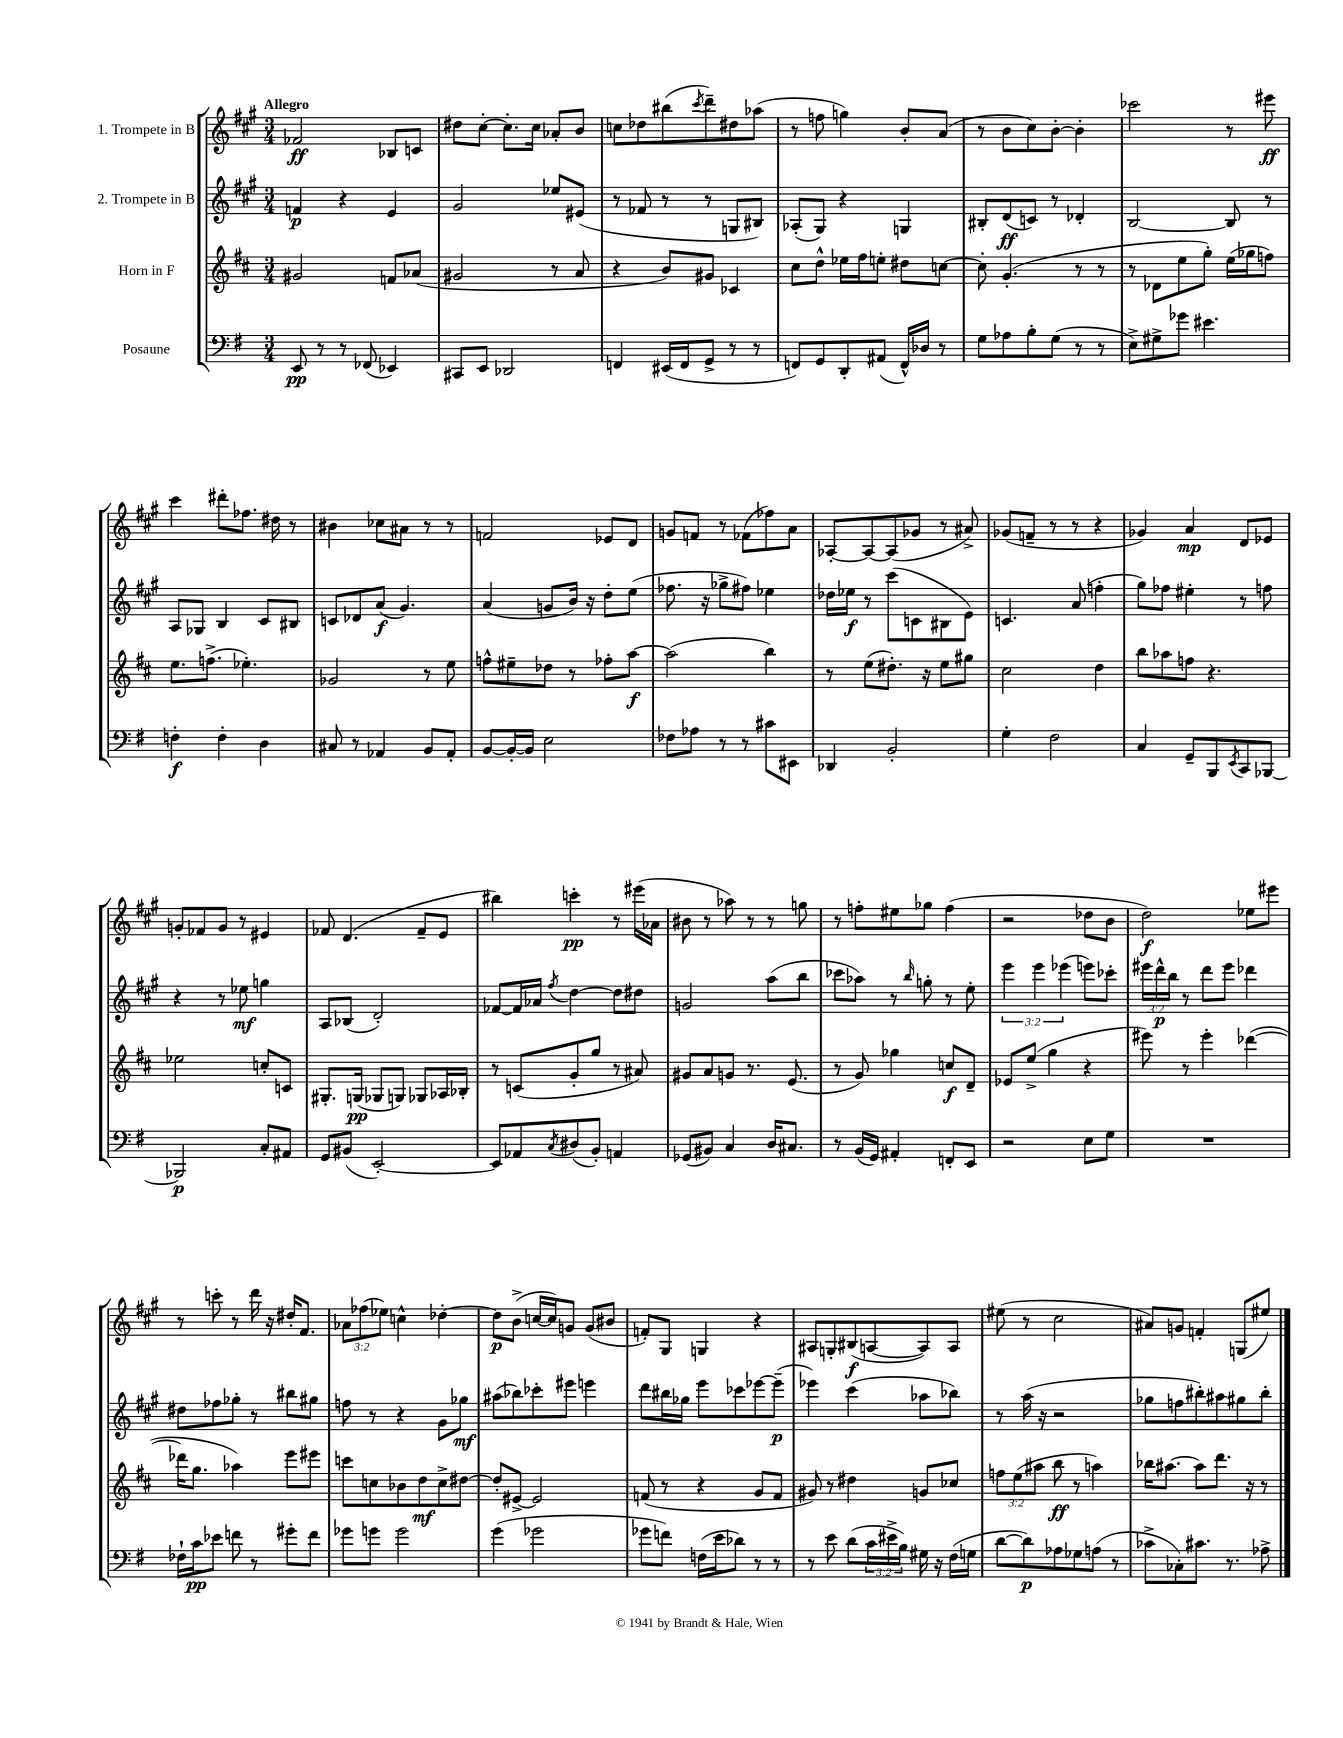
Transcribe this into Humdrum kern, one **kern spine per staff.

**kern	**dynam	**kern	**dynam	**kern	**dynam	**kern	**dynam
*part4	*part4	*part3	*part3	*part2	*part2	*part1	*part1
*staff4	*staff4	*staff3	*staff3	*staff2	*staff2	*staff1	*staff1
*I"Posaune	*	*I"Horn in F	*	*I"2. Trompete in B	*	*I"1. Trompete in B	*
*clefF4	*	*clefG2	*	*clefG2	*	*clefG2	*
*k[f#]	*	*k[f#c#]	*	*k[f#c#g#]	*	*k[f#c#g#]	*
*M3/4	*	*M3/4	*	*M3/4	*	*M3/4	*
=1	=1	=1	=1	=1	=1	=1	=1
!	!	!	!	!	!	!LO:TX:a:B:t=Allegro	!
8EE/	pp	2g#X/	.	4fn/	p	2f-X/	ff
8r	.	.	.	.	.	.	.
8r	.	.	.	4r	.	.	.
(8FF-X/	.	.	.	.	.	.	.
4EE-X/)	.	8fn/L	.	4e/	.	8B-X/L	.
.	.	(8a-X/J	.	.	.	8cn/J	.
=2	=2	=2	=2	=2	=2	=2	=2
8CC#X/L	.	2g#X/	.	2g#/	.	8dd#X\L	.
8EE/J	.	.	.	.	.	[8cc#'\J	.
2DD-X/	.	.	.	.	.	8.cc#'\L]	.
.	.	.	.	.	.	16cc#\Jk	.
.	.	8r	.	8ee-X/L	.	8a-X'/L	.
.	.	8a/	.	(8e#X/J	.	8b/J	.
=3	=3	=3	=3	=3	=3	=3	=3
4FFn/	.	4r	.	8r	.	8ccn\L	.
.	.	.	.	8f-X/	.	8dd-X\	.
(16EE#X/LL	.	8b/L)	.	8r	.	(8bb#X\	.
16FF/J	.	.	.	.	.	.	.
.	.	.	.	.	.	8qccc#/	.
8GG^/J	.	8g#X/J	.	8r	.	8ddd~\)	.
8r	.	4c-X/	.	8Gn/L	.	8dd#X\	.
8r	.	.	.	8B#X/J)	.	(8aa-X\J	.
=4	=4	=4	=4	=4	=4	=4	=4
8FFn/L)	.	8cc#\L	.	(8A-X'/L	.	8r	.
8GG/	.	8dd^^\J	.	8G#/J)	.	8ffn\	.
8DD'/	.	16ee-X\LL	.	4r	.	4ggn\)	.
.	.	16ff#\J	.	.	.	.	.
(8AA#X/J	.	8een'\J	.	.	.	.	.
16FF^^/LL)	.	8dd#X\L	.	4Gn/	.	8b'/L	.
16D-X/JJ	.	.	.	.	.	.	.
8r	.	[8ccn\J	.	.	.	(8a/J	.
=5	=5	=5	=5	=5	=5	=5	=5
8G\L	.	8cc'\]	.	8B#X'/L	.	8r	.
8A-X\	.	(4.g'/	.	(8d/	ff	8b\L	.
8B'\	.	.	.	8cn/J)	.	8cc#\)	.
(8G\J	.	.	.	8r	.	[8b'\J	.
8r	.	8r	.	4d-X'/	.	4b'\]	.
8r	.	8r	.	.	.	.	.
=6	=6	=6	=6	=6	=6	=6	=6
8E^\L)	.	8r	.	[2B/	.	2ccc-X\	.
8G#X^\	.	8d-X\L	.	.	.	.	.
8g-X\J	.	8ee\	.	.	.	.	.
4.e#X\	.	8gg'\J)	.	.	.	.	.
.	.	(16ee\LL	.	8B/]	.	8r	.
.	.	16gg-X\J	.	.	.	.	.
.	.	8ffn\J)	.	8r	.	8eee#X\	ff
!!LO:LB:g=z
=7	=7	=7	=7	=7	=7	=7	=7
4Fn'\	f	8.ee\L	.	8A/L	.	4ccc#\	.
.	.	.	.	8G-X/J	.	.	.
.	.	(8.ffn^\J	.	.	.	.	.
4F'\	.	.	.	4B/	.	8ddd#X'\L	.
.	.	4.ee-X'\)	.	.	.	8.ff-X\J	.
4D\	.	.	.	8c#/L	.	.	.
.	.	.	.	.	.	16dd#X\	.
.	.	.	.	8B#X/J	.	8r	.
=8	=8	=8	=8	=8	=8	=8	=8
8C#X/	.	2g-X/	.	8cn/L	.	4b#X\	.
8r	.	.	.	8d-X/	.	.	.
4AA-X/	.	.	.	(8a/J	f	8cc-X\L	.
.	.	.	.	4.g#/)	.	8a#X\J	.
8BB/L	.	8r	.	.	.	8r	.
8AA-'/J	.	8ee\	.	.	.	8r	.
=9	=9	=9	=9	=9	=9	=9	=9
[8BB/L	.	8ffn^^\L	.	(4a/	.	2fn/	.
16BB'/L_	.	8ee#X~\	.	.	.	.	.
16BB/JJ]	.	.	.	.	.	.	.
2E\	.	8dd-X\J	.	8gn/L	.	.	.
.	.	8r	.	16b/Jk)	.	.	.
.	.	.	.	16r	.	.	.
.	.	8ff-X'\L	.	8dd'\L	.	8e-X/L	.
.	.	[8aa\J	f	(8ee\J	.	8d/J	.
=10	=10	=10	=10	=10	=10	=10	=10
8F-X\L	.	(2aa\]	.	8.ff-X\	.	8gn/L	.
8A-X\J	.	.	.	.	.	8fn/J	.
.	.	.	.	16r	.	.	.
8r	.	.	.	8gg-X^\L	.	8r	.
8r	.	.	.	8ff#X\J)	.	(8f-X\L	.
8c#X\L	.	4bb\)	.	4ee-X\	.	8ff-X\)	.
8EE#X\J	.	.	.	.	.	8a\J	.
=11	=11	=11	=11	=11	=11	=11	=11
4DD-X/	.	8r	.	16dd-X\LL	.	[8A-X'/L	.
.	.	.	.	16ee-X\JJ	f	.	.
.	.	(8ee\L	.	8r	.	8A-/_	.
2BB'/	.	8.dd#X'\J)	.	(8ccc#\L	.	(8A-/]	.
.	.	.	.	8cn\	.	8g-X/J	.
.	.	16r	.	.	.	.	.
.	.	8ee\L	.	8B#X\	.	8r	.
.	.	8gg#X\J	.	8e\J)	.	8a#X^/)	.
=12	=12	=12	=12	=12	=12	=12	=12
4G'\	.	2cc#\	.	4.cn/	.	(8g-X/L	.
.	.	.	.	.	.	8fn~/J	.
2F#\	.	.	.	.	.	8r	.
.	.	.	.	(8a/	.	8r	.
.	.	4dd\	.	4ffn'\	.	4r	.
=13	=13	=13	=13	=13	=13	=13	=13
4C/	.	8bb\L	.	8gg#\L)	.	4g-X/)	.
.	.	8aa-X\	.	8ff-X\J	.	.	.
8GG~/L	.	8ffn\J	.	4ee#X'\	.	4a/	mp
8BBB/	.	4.r	.	.	.	.	.
8qEE/	.	.	.	.	.	.	.
8CC/	.	.	.	8r	.	8d/L	.
[8BBB-X/J	.	.	.	8ffn\	.	8e-X/J	.
!!LO:LB:g=z
=14	=14	=14	=14	=14	=14	=14	=14
2BBB-X/]	p	2ee-X\	.	4r	.	8gn'/L	.
.	.	.	.	.	.	8f-X/	.
.	.	.	.	8r	.	8g/J	.
.	.	.	.	8ee-X\	mf	8r	.
8C'/L	.	8ccn'/L	.	4ggn\	.	4e#X/	.
8AA#X/J	.	8cn/J	.	.	.	.	.
=15	=15	=15	=15	=15	=15	=15	=15
8GG/L	.	8.G#X'/L	.	8A/L	.	8f-X/	.
(8BB#X/J	.	.	.	(8B-X/J	.	(4.d/	.
.	.	(16Gn/Jk	pp	.	.	.	.
[2EE'/)	.	8G-X/L	.	2d'/)	.	.	.
.	.	8Gn/J)	.	.	.	.	.
.	.	8G-X/L	.	.	.	8f-~/L	.
.	.	16A-X/L	.	.	.	8e/J	.
.	.	16B-X'/JJ	.	.	.	.	.
=16	=16	=16	=16	=16	=16	=16	=16
8EE/L]	.	8r	.	[8f-X/L	.	4bb#X\)	.
8AA-X/	.	(8cn/L	.	16f-/L]	.	.	.
.	.	.	.	16a-X/JJ	.	.	.
8qC/	.	.	.	8qff#/	.	.	.
(8D#X/	.	8g'/	.	[4dd\	.	4cccn'\	pp
8BB'/J)	.	8gg/J	.	.	.	.	.
4AAn/	.	8r	.	8dd\L]	.	8r	.
.	.	8a#X/)	.	8dd#X\J	.	(16eee#X\LL	.
.	.	.	.	.	.	16a-X\JJ	.
=17	=17	=17	=17	=17	=17	=17	=17
(8GG-X/L	.	8g#X/L	.	2gn/	.	8b#X\	.
8BB#X/J)	.	8a/	.	.	.	8r	.
4C/	.	8gn/J	.	.	.	8aa-X\)	.
.	.	8.r	.	.	.	8r	.
16D/KL	.	.	.	(8aa\L	.	8r	.
8.C#X/J	.	(8.e/	.	.	.	.	.
.	.	.	.	8bb\J	.	8ggn\	.
=18	=18	=18	=18	=18	=18	=18	=18
8r	.	8r	.	8ccc-X\L	.	8r	.
(16BB/LL	.	8g/)	.	8aa-X\J)	.	8ffn'\L	.
16GG/JJ)	.	.	.	.	.	.	.
4AA#X'/	.	4gg-X\	.	8r	.	8ee#X\	.
.	.	.	.	16qqbb/	.	.	.
.	.	.	.	8ggn'\	.	8gg-X\J	.
8FFn'/L	.	8ccn/L	f	8r	.	(4ff\	.
8EE/J	.	8d~/J	.	8ee'\	.	.	.
=19	=19	=19	=19	=19	=19	=19	=19
2r	.	8e-X/L	.	6eee\	.	2r	.
.	.	(8ee^/J	.	.	.	.	.
.	.	.	.	6eee\	.	.	.
.	.	4gg\	.	.	.	.	.
.	.	.	.	(6eee-X\	.	.	.
8E\L	.	4r	.	8eeen\L)	.	8dd-X\L	.
8G\J	.	.	.	8ccc-X'\J	.	8b\J	.
=20	=20	=20	=20	=20	=20	=20	=20
2.r	.	8eee#X\)	.	24eee#X\LL	.	2dd\)	f
.	.	.	.	24ddd^^\	p	.	.
.	.	.	.	24bb\JJ	.	.	.
.	.	8r	.	8r	.	.	.
.	.	4eee#'\	.	8ddd\L	.	.	.
.	.	.	.	8eee#\J	.	.	.
.	.	([4ddd-X\	.	4ddd-X\	.	8ee-X\L	.
.	.	.	.	.	.	8eee#X\J	.
!!LO:LB:g=z
=21	=21	=21	=21	=21	=21	=21	=21
16F-X`\LL	.	16ddd-X\KL]	.	8dd#X\L	.	8r	.
16c\J	pp	8.gg\J	.	.	.	.	.
8e-X\J	.	.	.	8ff-X\	.	8cccn'\	.
8fn\	.	4aa-X\)	.	8gg-X'\J	.	8r	.
8r	.	.	.	8r	.	16ddd\	.
.	.	.	.	.	.	16r	.
8g#X'\L	.	8eee\L	.	8bb#X\L	.	16dd#X'/KL	.
.	.	.	.	.	.	8.f#/J	.
8f\J	.	8eee#X\J	.	8gg#X\J	.	.	.
=22	=22	=22	=22	=22	=22	=22	=22
8g-X\L	.	8cccn\L	.	8ffn\	.	12a-X\L	.
.	.	.	.	.	.	(12ff-X\	.
8gn\J	.	8ccn\	.	8r	.	.	.
.	.	.	.	.	.	12ee-X\J)	.
2g\	.	8b-X\	.	4r	.	4ccn^^\	.
.	.	8dd\	mf	.	.	.	.
.	.	8cc^\	.	8g#\L	.	[4dd-X'\	.
.	.	[8dd#X\J	.	8gg-X\J	mf	.	.
=23	=23	=23	=23	=23	=23	=23	=23
(4g\	.	8dd#'/L]	.	(8aa#X\L	.	8dd-\L]	p
.	.	[8e#X^/J	.	8bb-X\)	.	(8b^\J	.
2g-X\	.	2e#/]	.	8ccc-X'\	.	[16ccn/LL	.
.	.	.	.	.	.	16cc/J])	.
.	.	.	.	8eee#X\J	.	8gn/J	.
.	.	.	.	4eeen\	.	(8g/L	.
.	.	.	.	.	.	8b#X/J	.
=24	=24	=24	=24	=24	=24	=24	=24
8g-X\L	.	(8fn/	.	8ddd\L	.	8fn'/L)	.
8fn\J)	.	8r	.	16bb#X\L	.	8G#/J	.
.	.	.	.	16gg-X\JJ	.	.	.
(16Fn\LL	.	4r	.	8eee\L	.	4Gn/	.
16e\J	.	.	.	.	.	.	.
8d-X\J)	.	.	.	8ccc-X\	.	.	.
8r	.	8g/L	.	[8eee-X\	.	4r	.
8r	.	8f/J	.	(8eee-~\J]	p	.	.
=25	=25	=25	=25	=25	=25	=25	=25
8r	.	8g#X/)	.	4eee-X\)	.	8A#X/L	.
8e\	.	8r	.	.	.	8Gn'/	.
(8d\L	.	4dd#X\	.	(4ccc#\	.	(8B#X/	f
24c\L	.	.	.	.	.	[8An/	.
24e#X^\	.	.	.	.	.	.	.
24B\JJ)	.	.	.	.	.	.	.
16G#X\	.	8gn/L	.	8aa-X\L	.	8A/])	.
16r	.	.	.	.	.	.	.
(16F#\LL	.	8cc-X/J	.	8bb-X\J)	.	8A/J	.
16Gn\JJ	.	.	.	.	.	.	.
=26	=26	=26	=26	=26	=26	=26	=26
[8d\L	.	12ffn\L	.	8r	.	(8ee#X\	.
.	.	(12ee\	.	.	.	.	.
8d\])	p	.	.	(16aa\	.	8r	.
.	.	12aa#X\J	.	.	.	.	.
.	.	.	.	16r	.	.	.
8A-X\	.	8bb\	ff	2r	.	2cc#\	.
8G-X\	.	8r	.	.	.	.	.
(8An\J	.	4aan\)	.	.	.	.	.
8r	.	.	.	.	.	.	.
=27	=27	=27	=27	=27	=27	=27	=27
8c-X^\L	.	16bb-X\KL	.	8gg-X\L	.	8a#X/L)	.
.	.	[8.aa#X\J	.	.	.	.	.
8C-X'\)	.	.	.	8ffn\	.	8gn/J	.
8.c#X\J	.	8aa#\L]	.	8bb#X'\)	.	4fn'/	.
.	.	8.ddd\J	.	8aa#X\	.	.	.
8.r	.	.	.	.	.	.	.
.	.	.	.	8gg#X\	.	(8Gn/L	.
.	.	16r	.	.	.	.	.
8A-X^\	.	8r	.	8bb#'\J	.	8ee#X/J)	.
==	==	==	==	==	==	==	==
*-	*-	*-	*-	*-	*-	*-	*-
